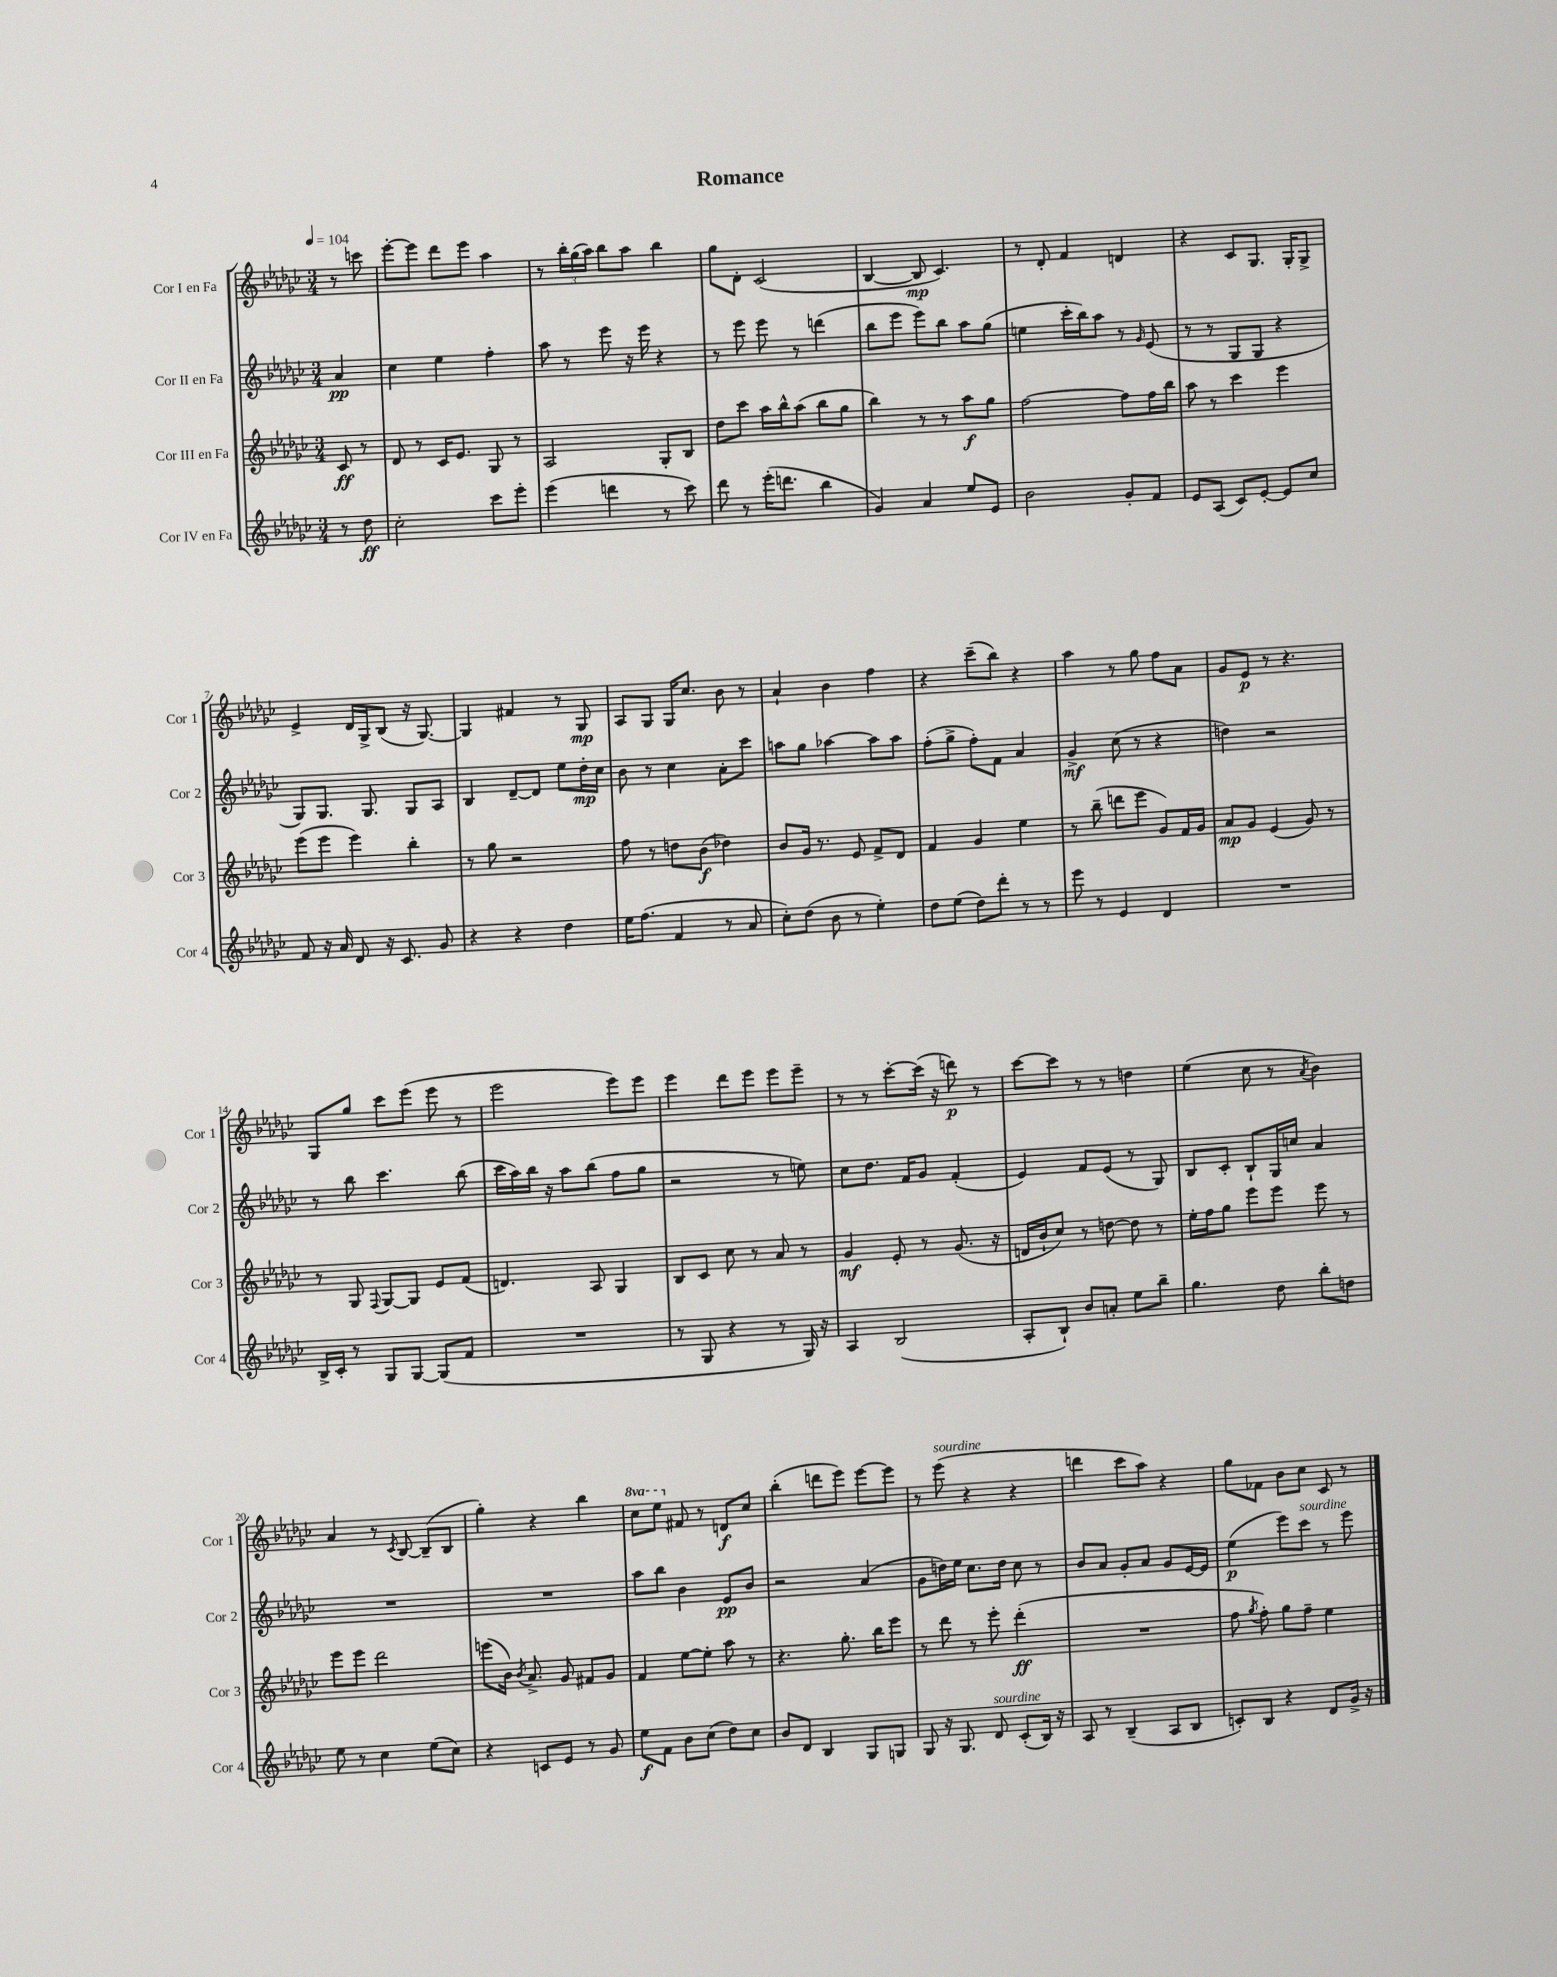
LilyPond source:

\header { title = "Romance" }
<<
\new StaffGroup <<
\new Staff = "s0" \with { instrumentName = "Cor I en Fa" shortInstrumentName = "Cor 1" } {
    \clef treble \key ges \major \numericTimeSignature \time 3/4 \set Staff.ottavationMarkups = #ottavation-simple-ordinals \partial 4 \tempo 4 = 104
    \autoBeamOff r8 c'''8 |
    ees'''8[~-. ees'''8] des'''8[ ees'''8] aes''4 |
    r8 \tuplet 3/2 { bes''16[-. ges''16( aes''16]) } bes''8[ aes''8] bes''4 |
    ges''8[ des'8]-. ces'2( |
    bes4~ bes8\mp ces'4.) |
    r8 des'8-. f'4 d'4 |
    r4 ces'8[ ges8.] ges16[-. ges8]-> |
    ees'4-> des'16[ ges16-> bes8]( r16 ges8.~) |
    ges4 fis'4 r8 ges8\mp |
    aes8[ ges8] ges16[ ces''8.] bes'8 r8 |
    aes'4-! bes'4 f''4 |
    r4 ces'''8[--( bes''8]) r4 |
    aes''4 r8 ges''8 f''8[ aes'8] |
    ges'8[ ees'8]\p r8 r4. |
    ges8[ ges''8] ces'''8[ ees'''8]( ees'''8 r8 |
    ees'''2 ees'''8[) ees'''8] |
    ees'''4 des'''8[ ees'''8] ees'''8[ ees'''8]-- |
    r8 r8 ces'''8[~-. ces'''16]( r16 d'''8\p) r8 |
    ces'''8[~ ces'''8] r8 r8 d''4 |
    ees''4( ces''8 r8 \acciaccatura { aes'8 } bes'4) |
    aes'4 r8 \acciaccatura { ces'8 } bes8~ bes8[--( bes8] |
    ges''4-.) r4 bes''4 |
    \ottava #1 ces'''8[ ees'''8] \ottava #0 fis'8 r8 d'8[\f ces''8] |
    bes''4-.( d'''8[ ees'''8]) ees'''8[~ ees'''8] |
    r8 ees'''8^\markup { \italic "sourdine" }( r4 r4 |
    d'''4 ces'''8[ aes''8]) r4 |
    ges''8[ fes'8] bes'8[ ces''8] ces'8 r8 \bar "|." |
}
\new Staff = "s1" \with { instrumentName = "Cor II en Fa" shortInstrumentName = "Cor 2" } {
    \clef treble \key ges \major \numericTimeSignature \time 3/4 \partial 4
    \autoBeamOff aes'4\pp |
    ces''4 ees''4 f''4-. |
    aes''8 r8 ees'''8 r16 ees'''16 r4 |
    r8 ees'''8 ees'''8 r8 d'''4( |
    bes''8[ ees'''8] ees'''8[) bes''8] aes''8[ ges''8]( |
    e''4 ces'''16[-. bes''16) aes''8] r8 \grace { ges'16 } ees'8( |
    r8 r8 ges8[ ges8] r4 |
    ges8[) ges8.] ges8. ges8[ aes8] |
    bes4 des'8[~-- des'8] ees''8[ des''16-.\mp ces''16] |
    bes'8 r8 ces''4 aes'8[-. ces'''8] |
    a''8[ ges''8] aes''4~ aes''8[ aes''8] |
    f''8[-.( ges''8]-> f''8[-.) f'8] aes'4 |
    ges'4->\mf ces''8( r8 r4 |
    d''4) r2 |
    r8 bes''8 ces'''4. bes''8( |
    ces'''16[ aes''16) bes''16] r16 aes''8[ bes''8]( f''8[ ges''8] |
    r2 r8 e''8) |
    ces''8[ des''8.] f'16[ ges'8] f'4-.( |
    ees'4) f'8[ ees'8]( r8 ges8) |
    bes8[ ces'8]-. bes8[-! ges16 c''16] aes'4 |
    R2. |
    R2. |
    aes''8[ bes''8] bes'4 ees'8[\pp bes'8] |
    r2 aes'4( |
    ges'8[ d''16) ees''16] ces''8.[ d''16] ces''8 r8 |
    bes'8[ aes'8] ges'8[-. aes'8] ges'8[ ees'16~ ees'16] |
    ees''4\p( ees'''8[) ces'''8]^\markup { \italic "sourdine" } r8 ees'''8 \bar "|." |
}
\new Staff = "s2" \with { instrumentName = "Cor III en Fa" shortInstrumentName = "Cor 3" } {
    \clef treble \key ges \major \numericTimeSignature \time 3/4 \partial 4
    \autoBeamOff ces'8\ff r8 |
    des'8 r8 ces'16[ ees'8.] ges8 r8 |
    aes2 ges8[-. bes8] |
    des''8[ ces'''8] aes''16[ bes''16-^ aes''8]( bes''8[ ges''8] |
    bes''4) r8 r8 aes''8[\f ges''8] |
    f''2~ f''8[ f''16 bes''16] |
    aes''8 r8 ces'''4 ees'''4 |
    ees'''8[( ees'''8] ees'''4) bes''4-. |
    r8 ges''8 r2 |
    f''8 r8 d''8[ bes'8]\f( des''4) |
    bes'8[ ges'16] r8. ees'8 f'8[-> des'8] |
    f'4 ges'4 ees''4 |
    r8 bes''8--( d'''8[ ees'''8] ges'8[) f'16 ges'16] |
    aes'8[\mp ges'8] ees'4( ges'8) r8 |
    r8 ges8 \appoggiatura { f8 } ges8[~ ges8] ees'8[ f'8]( |
    d'4.) aes8 ges4 |
    bes8[ ces'8] ces''8 r8 aes'8 r8 |
    ges'4\mf ees'8-. r8 ges'8.( r16 |
    d'16[ bes'16-! ces''8]) r8 d''8~ d''8 r8 |
    ees''16[-. f''16 ges''8] ees'''8[ ees'''8] ees'''8 r8 |
    ees'''8[ ees'''8] des'''2 |
    e'''8[( bes'16]) \acciaccatura { bes'8 } aes'8.-> ges'8 fis'8[ ges'8] |
    f'4 ees''8[~ ees''8]-. aes''8 r8 |
    r4. ges''8.-. bes''16[ ees'''8] |
    r8 des'''8 r8 ees'''8-. des'''4-.\ff( |
    R2. |
    f''8 \acciaccatura { ges''8 } f''8-.) ges''8[ f''8]-- ees''4 \bar "|." |
}
\new Staff = "s3" \with { instrumentName = "Cor IV en Fa" shortInstrumentName = "Cor 4" } {
    \clef treble \key ges \major \numericTimeSignature \time 3/4 \partial 4
    \autoBeamOff r8 des''8\ff |
    ces''2-. ces'''8[ ees'''8]-. |
    ees'''4( d'''4 r8 ces'''8) |
    des'''8 r8 ees'''16[-.( d'''8.] bes''4 |
    ges'4) aes'4 ees''8[ ees'8] |
    bes'2 ges'8[-. f'8] |
    ees'8[ aes8]( ces'8[) ees'8]~-. ees'8[ ces''8] |
    f'8 r16 aes'16 des'8 r16 ces'8. ges'8 |
    r4 r4 des''4 |
    ees''16[ f''8.]( f'4 r8 aes'8 |
    ces''8[-.) des''8]( bes'8 r8 ees''4-.) |
    des''8[ ees''8]( des''8[) des'''8]-. r8 r8 |
    ees'''8 r8 ees'4 des'4 |
    R2. |
    bes16[-> ces'16]-. r8 ges8[ ges8]~ ges8[( f'8] |
    R2. |
    r8 ges8 r4 r8 ges16) r16 |
    aes4 bes2( |
    aes8[-. bes8]-!) bes'8[ a'8]-. ees''8[ bes''8]-- |
    ges''4. des''8 bes''8[-. d''8] |
    ees''8 r8 ces''4 ees''8[( ces''8]) |
    r4 c'8[ ees'8] r8 ges'8 |
    ees''8[\f f'8] bes'8[ ces''8]( des''8[) ces''8] |
    bes'8[ des'8] bes4 ges8[ g8] |
    ges8 r16 ges8. des'8^\markup { \italic "sourdine" } ces'8[-.( bes16]) r16 |
    aes8 r8 bes4--( aes8[ bes8] |
    c'8[-.) bes8] r4 des'8[ ges'16]-> r16 \bar "|." |
}
>>
>>
